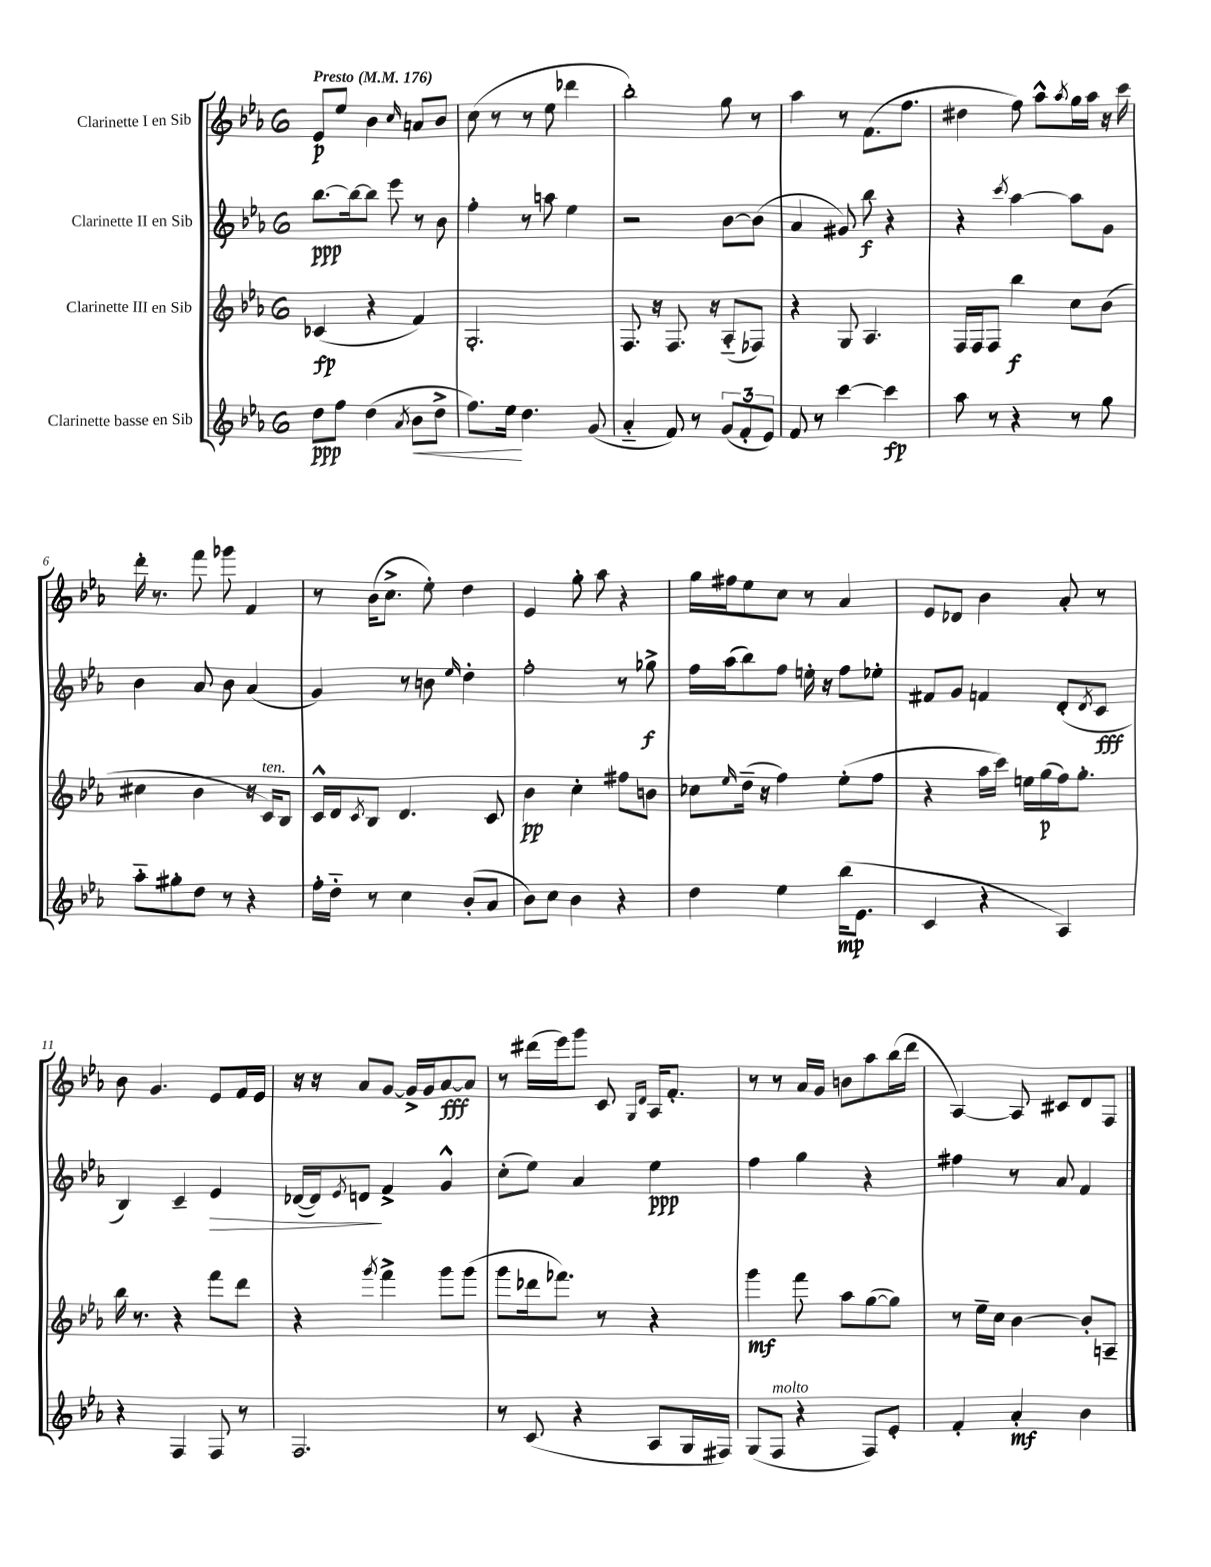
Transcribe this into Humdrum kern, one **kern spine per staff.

**kern	**dynam	**kern	**dynam	**kern	**dynam	**kern	**dynam
*part4	*part4	*part3	*part3	*part2	*part2	*part1	*part1
*staff4	*staff4	*staff3	*staff3	*staff2	*staff2	*staff1	*staff1
*I"Clarinette basse en Sib	*	*I"Clarinette III en Sib	*	*I"Clarinette II en Sib	*	*I"Clarinette I en Sib	*
*clefG2	*	*clefG2	*	*clefG2	*	*clefG2	*
*k[b-e-a-]	*	*k[b-e-a-]	*	*k[b-e-a-]	*	*k[b-e-a-]	*
*M6/8	*	*M6/8	*	*M6/8	*	*M6/8	*
*MM176	*	*MM176	*	*MM176	*	*MM176	*
=1	=1	=1	=1	=1	=1	=1	=1
!	!	!	!	!	!	!LO:TX:a:B:t=Presto	!
8dd\L	ppp	(4c-X/	fp	[8.bb-\L	ppp	8e-/L	p
8ff\J	.	.	.	.	.	8ee-/J	.
.	.	.	.	16bb-\k_	.	.	.
(4dd\	.	4r	.	8bb-\J]	.	4b-\	.
.	.	.	.	8eee-\	.	.	.
8qa-/	.	.	.	.	.	16qqcc/	.
!	!LO:HP:b	!	!	!	!	!	!
8b-\L	<	4f/)	.	8r	.	8an/L	.
8dd^\J	.	.	.	8b-\	.	8b-/J	.
=2	=2	=2	=2	=2	=2	=2	=2
8.ff\L)	.	2.G'/	.	4ff'\	.	(8cc\	.
.	.	.	.	.	.	8r	.
16ee-\Jk	.	.	.	.	.	.	.
4.dd\	[	.	.	8r	.	8r	.
.	.	.	.	8aan\	.	8ee-\	.
.	.	.	.	4ee-\	.	4ddd-X\	.
(8g/	.	.	.	.	.	.	.
=3	=3	=3	=3	=3	=3	=3	=3
4a-/	.	8.F/	.	2r	.	2bb-'\)	.
.	.	16r	.	.	.	.	.
8f/)	.	8.F/	.	.	.	.	.
8r	.	.	.	.	.	.	.
.	.	16r	.	.	.	.	.
(12g/L	.	(8A-/L	.	[8b-\L	.	8gg\	.
12f'/	.	.	.	.	.	.	.
.	.	8F-X/J)	.	(8b-\J]	.	8r	.
12e-/J)	.	.	.	.	.	.	.
=4	=4	=4	=4	=4	=4	=4	=4
8f/	.	4r	.	4a-/	.	4aa-\	.
8r	.	.	.	.	.	.	.
[4ccc\	.	8G/	.	8g#X/)	.	8r	.
.	.	4.A-/	.	8bb-\	f	(8.f\L	.
4ccc\]	fp	.	.	4r	.	.	.
.	.	.	.	.	.	8.ff\J	.
=5	=5	=5	=5	=5	=5	=5	=5
8aa-\	.	16F/LL	.	4r	.	4dd#X\	.
.	.	16F/J	.	.	.	.	.
8r	.	8F/J	.	.	.	.	.
.	.	.	.	8qccc/	.	.	.
4r	.	4bb-\	f	[4aa-\	.	8ff\)	.
.	.	.	.	.	.	8aa-^^\L	.
.	.	.	.	.	.	8qaa-/	.
8r	.	8cc\L	.	8aa-\L]	.	16gg\L	.
.	.	.	.	.	.	16aa-\JJ	.
8gg\	.	(8b-\J	.	8g\J	.	16r	.
.	.	.	.	.	.	16ccc\	.
!!LO:LB:g=z
=6	=6	=6	=6	=6	=6	=6	=6
8aa-\L	.	4cc#X\	.	4b-\	.	16ddd'\	.
.	.	.	.	.	.	8.r	.
8gg#X'\	.	.	.	.	.	.	.
8dd\J	.	4b-\	.	8a-/	.	8fff\	.
8r	.	.	.	8b-\	.	8ggg-X\	.
4r	.	16r	.	(4a-/	.	4f/	.
!	!	!LO:TX:a:i:t=ten.	!	!	!	!	!
.	.	16c/KL)	.	.	.	.	.
.	.	8B-/J	.	.	.	.	.
=7	=7	=7	=7	=7	=7	=7	=7
16ff'\LL	.	16c^^/LL	.	4g/)	.	8r	.
16dd\JJ	.	16d/J	.	.	.	.	.
.	.	8qc/	.	.	.	.	.
8r	.	8B-/J	.	.	.	(16b-\KL	.
.	.	.	.	.	.	8.cc^\J	.
4cc\	.	4.d/	.	8r	.	.	.
.	.	.	.	8bn\	.	8ee-'\)	.
.	.	.	.	16qqee-/	.	.	.
(8b-'/L	.	.	.	4dd'\	.	4dd\	.
8a-/J	.	8c/	.	.	.	.	.
=8	=8	=8	=8	=8	=8	=8	=8
8b-\L)	.	4b-\	pp	2ff'\	.	4e-/	.
8cc\J	.	.	.	.	.	.	.
4b-\	.	4cc'\	.	.	.	8gg'\	.
.	.	.	.	.	.	8aa-\	.
4r	.	8ff#X\L	.	8r	.	4r	.
.	.	8bn\J	.	8gg-X^\	f	.	.
=9	=9	=9	=9	=9	=9	=9	=9
4dd\	.	8cc-X\L	.	16ff\LL	.	16gg\LL	.
.	.	.	.	(16aa-\J	.	16ff#X\J	.
.	.	16qqee-/	.	.	.	.	.
.	.	(16dd~\Jk	.	8bb-\)	.	8ee-\	.
.	.	16r	.	.	.	.	.
4ee-\	.	4ff\)	.	8ff\J	.	8cc\J	.
.	.	.	.	16een'\	.	8r	.
.	.	.	.	16r	.	.	.
(16bb-\KL	mp	(8ee-'\L	.	8ff\L	.	4a-/	.
8.e-\J	.	.	.	.	.	.	.
.	.	8ff\J	.	8ee-X'\J	.	.	.
=10	=10	=10	=10	=10	=10	=10	=10
4c/	.	4r	.	8f#X/L	.	8e-/L	.
.	.	.	.	8g/J	.	8d-X/J	.
4r	.	16aa-\LL	.	4fn/	.	4b-\	.
.	.	16ccc\JJ)	.	.	.	.	.
.	.	16een\LL	.	.	.	.	.
.	.	(16gg\	p	.	.	.	.
4A-/)	.	16ff\J)	.	(8d'/L	.	8a-'/	.
.	.	8.gg'\J	.	.	.	.	.
.	.	.	.	8qd/	.	.	.
.	.	.	.	8c/J	fff	8r	.
!!LO:LB:g=z
=11	=11	=11	=11	=11	=11	=11	=11
4r	.	16bb-\	.	4B-/)	.	8b-\	.
.	.	8.r	.	.	.	.	.
.	.	.	.	.	.	4.g/	.
4F/	.	4r	.	4c~/	.	.	.
!	!	!	!	!	!LO:HP:b	!	!
8F/	.	8fff\L	.	4e-/	>	8e-/L	.
8r	.	8ddd\J	.	.	.	16f/L	.
.	.	.	.	.	.	16e-/JJ	.
=12	=12	=12	=12	=12	=12	=12	=12
2.F/	.	4r	.	([16d-X/LL	.	16r	.
.	.	.	.	16d-/J])	.	16r	.
.	.	.	.	8qe-/	.	.	.
.	.	.	.	8dn/J	.	8a-/L	.
.	.	8qggg/	.	.	.	.	.
.	.	4fff^\	.	4f^/	]	[8g/J	.
.	.	.	.	.	.	16g^/LL]	.
.	.	.	.	.	.	16g/J	.
.	.	8ggg\L	.	4g^^/	.	[8a-/	fff
.	.	(8ggg\J	.	.	.	8a-/J]	.
=13	=13	=13	=13	=13	=13	=13	=13
8r	.	8ggg\L	.	(8cc'\L	.	8r	.
(8c/	.	16ddd-X\k	.	8ee-\J)	.	(16ddd#X\LL	.
.	.	8.fff-X\J)	.	.	.	16eee-\J)	.
4r	.	.	.	4a-/	.	8ggg\J	.
.	.	8r	.	.	.	8c/	.
.	.	.	.	.	.	16qqG/LL	.
.	.	.	.	.	.	16qqd/JJ	.
8A-/L	.	4r	.	4ee-\	ppp	16A-/KL	.
.	.	.	.	.	.	8.f'/J	.
16G/L	.	.	.	.	.	.	.
16F#X/JJ)	.	.	.	.	.	.	.
=14	=14	=14	=14	=14	=14	=14	=14
(8G/L	.	4ggg\	mf	4ff\	.	8r	.
!LO:TX:a:i:t=molto	!	!	!	!	!	!	!
8F/J	.	.	.	.	.	8r	.
4r	.	8fff\	.	4gg\	.	16a-/LL	.
.	.	.	.	.	.	16g/JJ	.
.	.	8aa-\L	.	.	.	8bn\L	.
8F/L)	.	([8gg\	.	4r	.	8aa-\	.
8e-'/J	.	8gg\J])	.	.	.	(16bb-\L	.
.	.	.	.	.	.	16ddd\JJ	.
=15	=15	=15	=15	=15	=15	=15	=15
4f'/	.	8r	.	4ff#X\	.	[4A-/)	.
.	.	16ee-~\LL	.	.	.	.	.
.	.	16cc\JJ	.	.	.	.	.
4a-'/	mf	[4b-\	.	8r	.	8A-/]	.
.	.	.	.	8a-/	.	8c#X/L	.
4b-\	.	8b-'/L]	.	4f/	.	8d/	.
.	.	8An~/J	.	.	.	8F/J	.
==	==	==	==	==	==	==	==
*-	*-	*-	*-	*-	*-	*-	*-
